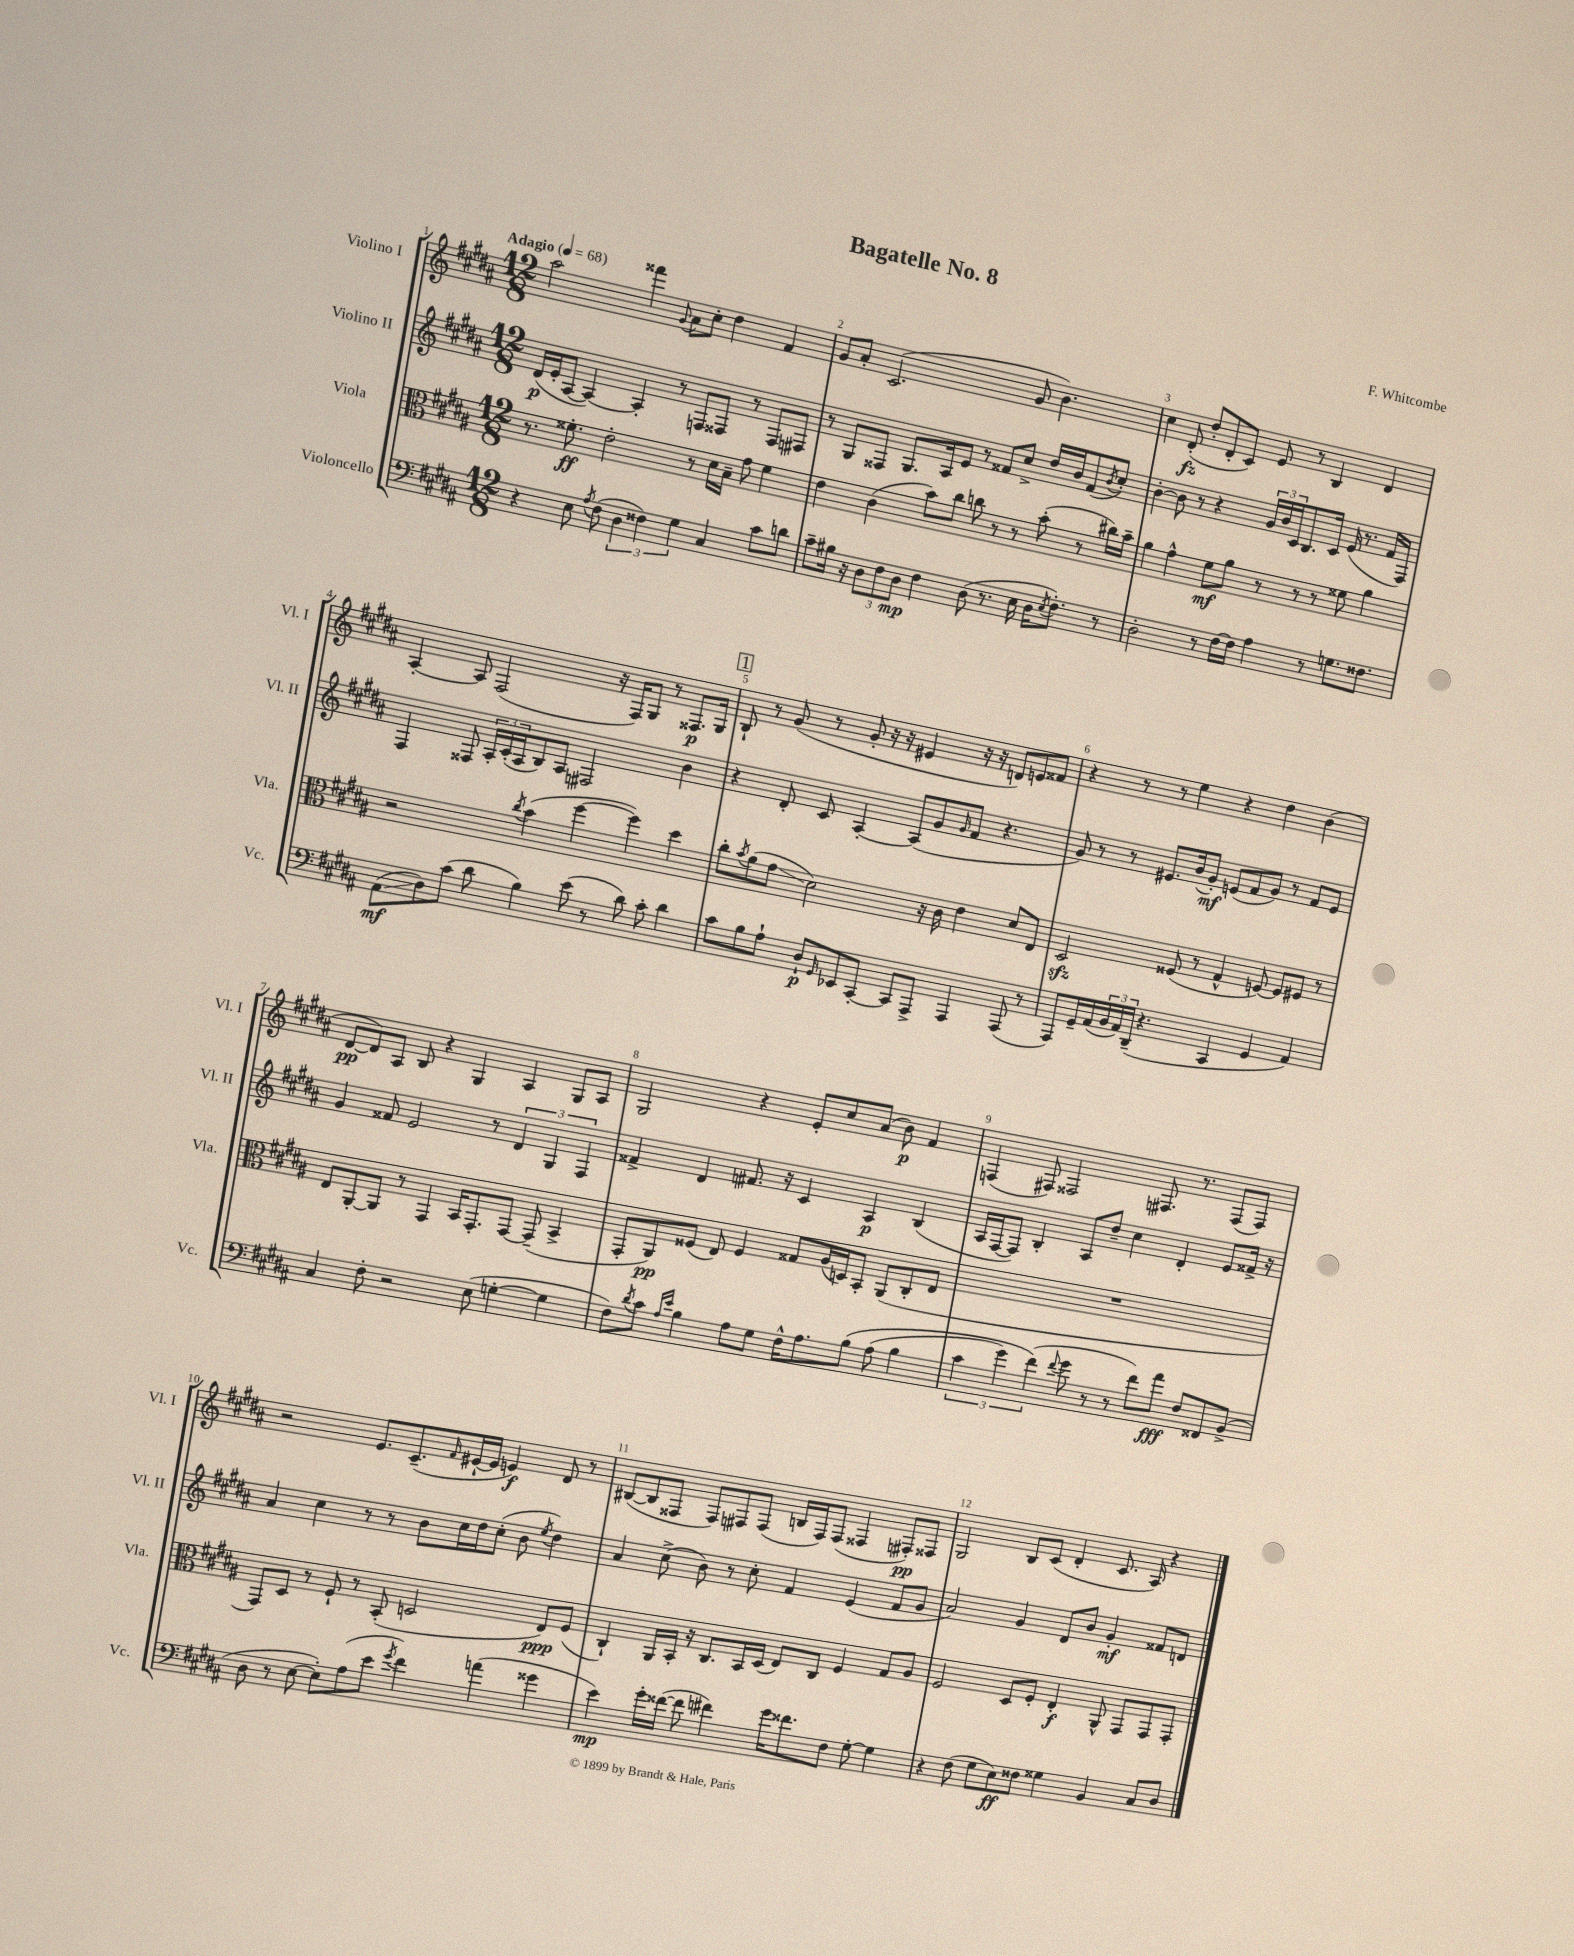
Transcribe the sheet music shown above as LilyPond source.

\header { title = "Bagatelle No. 8" composer = "F. Whitcombe" }
<<
\new StaffGroup <<
\new Staff = "s0" \with { instrumentName = "Violino I" shortInstrumentName = "Vl. I" } {
    \clef treble \key b \major \numericTimeSignature \time 12/8 \tempo "Adagio" 4 = 68
    ais''2 fisis'''4 \appoggiatura { gis'8 } ais'8 cis''8-. dis''4 fis'4 |
    gis'8 ais'8-. cis'2.( gis'8 b'4.) |
    cis''4 dis'8-.\fz( dis''8-. dis'8-. cis'8) e'8 r8 b4 dis'4 |
    ais4~-. ais8 fis2( r16 fis16) gis8 r8 fisis8.\p gis16 |
    \mark \markup { \box "1" } b8-! r8 gis'8( r8 gis'8-. r16 r16 eis'4 r16 r16 d'8) e'8 fisis'8 |
    r4 r8 r8 e''4 r4 dis''4 b'4( |
    dis'8~\pp dis'8) ais8 b8 r4 gis4 ais4 gis8 ais8 |
    gis2 r4 e'8-. cis''8 ais'8( b'8\p) fis'4 |
    f4( fis8) fisis2 fis8. r8. fis8( fis8) |
    r2 e'8. cis'8.--( \grace { fis'16 } eis'16~-! eis'16 e'4\f) dis'8 r8 |
    bis8~( bis8 fisis8 fisis8) fis8 fis8( b16 fis16) fis8( fisis4 fis8-.\pp) fisis8 |
    gis2 b8 cis'8( dis'4-. cis'8. ais16) r4 \bar "|." |
}
\new Staff = "s1" \with { instrumentName = "Violino II" shortInstrumentName = "Vl. II" } {
    \clef treble \key b \major \numericTimeSignature \time 12/8
    dis'16\p( e'16-. ais8~ ais4~) ais4-. r8 f8 fisis8 r8 fisis8 fis8 |
    r8 gis8 fisis8 gis8. ais16 e'8 r8 fisis'8 cis''8-> dis''16 b'16 fisis'8( \acciaccatura { b'8 } cis''8-.) |
    b'4~-. b'8 r8 r4 \tuplet 3/2 { gis'16 b'16 cis'16 } b8. cis'16 e'16( r8. fis'16 fis16) |
    fis4 fisis8 \tuplet 3/2 { ais16-. cis'16-.( ais16 } b8) ais8 fis2 b'4 |
    \mark \markup { \box "1" } r4 dis'8-. cis'8 ais4~-. ais8( gis'8 \grace { gis'16 } fis'8 r4. |
    gis'8) r8 r8 eis'8. b'16( gis'8-.\mf) e'8( fis'8 gis'8) r8 fis'8 e'8 |
    gis'4 fisis'8 e'2 r8 \tuplet 3/2 { dis'4 gis4 fis4 } |
    fisis'4-> dis'4 fis'8. r16 cis'4 ais4\p b4( |
    ais16 fis16~ fis8) b4-. ais8 dis''8-- cis''4 dis'4-. e'8 fisis'16-> r16 |
    ais'4 cis''4 r8 r8 b'8 cis''16 dis''16 cis''8-.( b'8 \acciaccatura { e''8 } dis''4) |
    ais'4 cis''8->( b'8) r8 cis''8-. fis'4 e'4( fis'8 gis'8 |
    ais'2) gis'4 dis'8 b'8 gis'4-.\mf fisis'8 d'8 \bar "|." |
}
\new Staff = "s2" \with { instrumentName = "Viola" shortInstrumentName = "Vla." } {
    \clef alto \key b \major \numericTimeSignature \time 12/8
    r8. fisis'8.-.\ff e'2-. r8 dis'16 b16-- gis'8 fisis'4 |
    e'4 cis'4( b'8) cis''8 c''8 r8 r8 b'8-.( r8 cis''16) b'16-- |
    ais'4 gis'4-^ fis'8\mf ais'8 r8 r8 r8 fisis'8 ais'4 |
    r2 \acciaccatura { cis''8 } b'4( fis''4~ fis''4) dis''4 |
    \mark \markup { \box "1" } cis''8-. \acciaccatura { b'8 } ais'8( gis'8\glissando dis'2) r16 cis'16 e'4 dis'8 e8 |
    dis2\sfz fisis8( r8 gis4-^ f8~) f8 fis8 r8 |
    e8 ais,8~-. ais,8 r8 gis,4 b,16 gis,8.-. gis,8~ gis,8--( b,4-> |
    gis,8-. ais,8\pp) fisis8( e8) fisis4 gisis8 ais16( d16) b,8-. ais,8( cis8-. e8 |
    R1. |
    gis,8) dis8 r8 fis8-! r8 b,8-.( d2 e8\ppp) fis8( |
    cis4-!) ais,16 b,16-. r16 cis8. b,16 dis16( e8) cis8 fis4 gis8 ais8 |
    fis2 dis8 fis8-. e4-.\f ais,8-^ gis,8 gis,8 gis,8-. \bar "|." |
}
\new Staff = "s3" \with { instrumentName = "Violoncello" shortInstrumentName = "Vc." } {
    \clef bass \key b \major \numericTimeSignature \time 12/8
    r4 e8 \acciaccatura { ais8 } fis8( \tuplet 3/2 { dis4 fisis4) gis4 } cis4 cis'8 d'8 |
    cis'8-- bis16 r16 \tuplet 3/2 { dis8 fis8 dis8\mp } fis4 dis8( r8. e16 dis16 \acciaccatura { e8 } fis8.-.) r8 |
    dis2-. r8 fis16~ fis16 ais4 r8 g8. fisis8. |
    ais,8\glissando\mf( dis8) cis'8( dis'8 b4) e'8( r8 dis'8) cis'8-. dis'4 |
    \mark \markup { \box "1" } cis'8 b8 ais8-! dis8-!\p \grace { gis,16 } ees,8 cis,8~-. cis,8 ais,,8-> ais,,4 ais,,8( r8 |
    ais,,8) gis,16-- ais,16( \tuplet 3/2 { b,16 ais,16) dis,16--( } r4. cis,4 gis,4 ais,4) |
    cis4 fis8-. r2 e8( g4~-. g4 |
    fis8) \acciaccatura { dis'8 } cis'8 \grace { ais16 e'16 } b4 ais8 gis8 fis16-^ ais8. b8\( ais8( b4 |
    \tuplet 3/2 { cis'4 gis'4) fis'4(\) } \appoggiatura { fis'8 } gis'8 r8 r8 fis'8) ais'8\fff fis8 fisis,8 b,8->( |
    dis8 r8 e8~ e8-.) ais8( e'8 \acciaccatura { gis'8 } fis'4) a'4( gisis'4 |
    e'4\mp) gis'16-. fisis'16~( fisis'8 fis'4) gis'16 fisis'8. fis8 gis8~-. gis4 |
    r4 fis8( gis8 e8\ff) fisis8 gisis4 b,4 cis8 dis8 \bar "|." |
}
>>
>>
\layout { \context { \Score \override BarNumber.break-visibility = ##(#f #t #t) barNumberVisibility = #all-bar-numbers-visible } }
